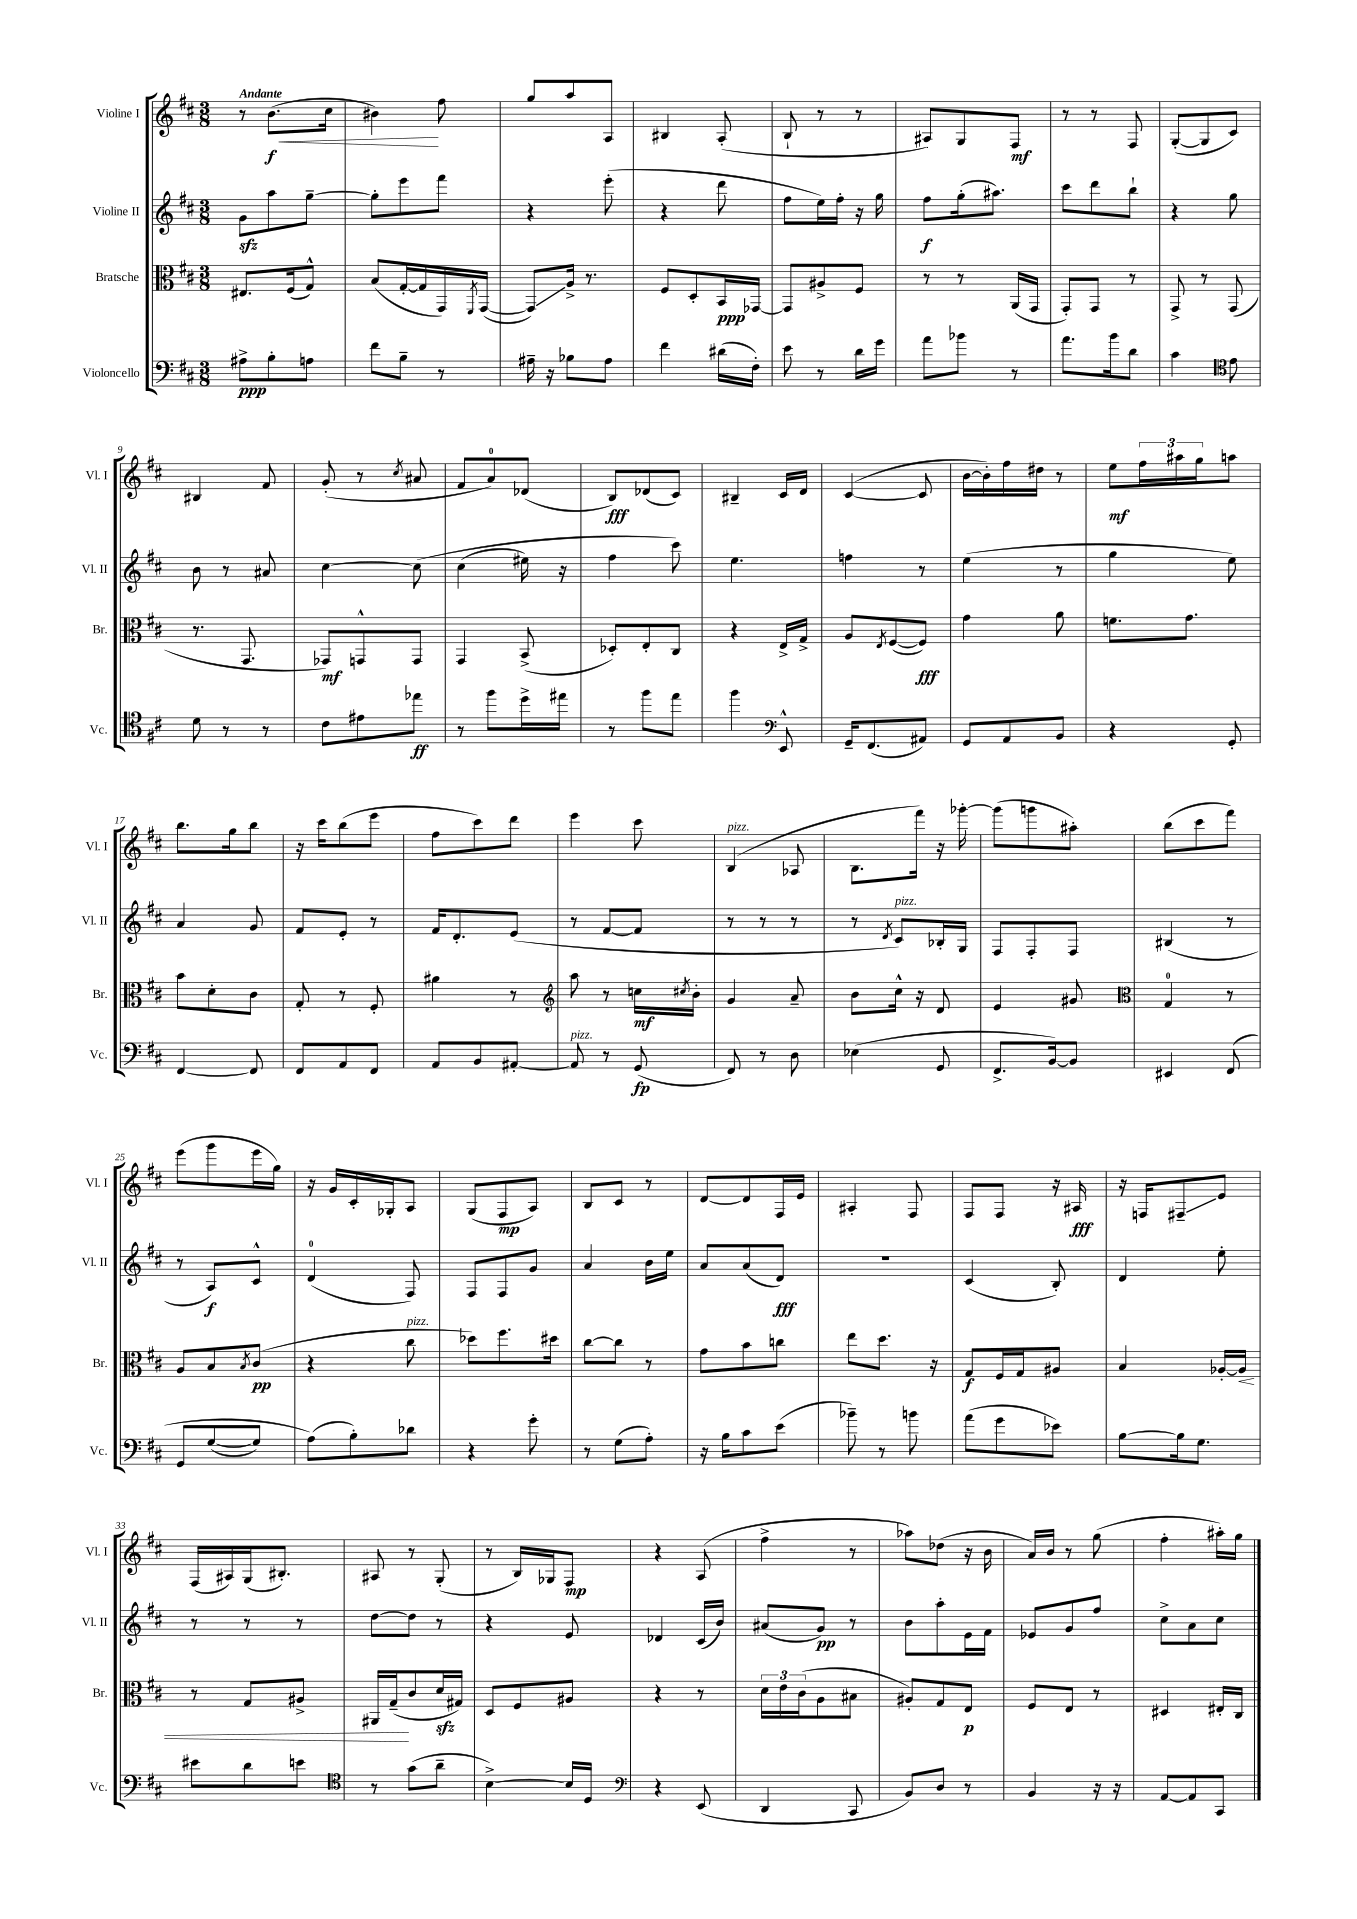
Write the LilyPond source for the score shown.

<<
\new StaffGroup <<
\new Staff = "s0" \with { instrumentName = "Violine I" shortInstrumentName = "Vl. I" } {
    \clef treble \key d \major \numericTimeSignature \time 3/8 \tempo "Andante"
    r8 b'8.\f\<( cis''16 |
    bis'4\!) fis''8 |
    g''8 a''8 a8 |
    bis4 a8-.( |
    b8-! r8 r8 |
    ais8) g8 fis8\mf |
    r8 r8 fis8 |
    g8~-.( g8 cis'8) |
    bis4 fis'8 |
    g'8-.( r8 \acciaccatura { cis''8 } ais'8 |
    fis'8 a'8-0) des'8( |
    b8\fff) des'8( cis'8) |
    bis4-- cis'16 d'16 |
    cis'4~( cis'8 |
    b'16~ b'16-.) fis''16 dis''16 r8 |
    e''8\mf \tuplet 3/2 { fis''16 ais''16 g''16 } a''8 |
    b''8. g''16 b''8 |
    r16 cis'''16 b''8( e'''8 |
    fis''8 cis'''8) d'''8 |
    e'''4 cis'''8 |
    b4^\markup { \italic "pizz." }( aes8 |
    b8. fis'''16) r16 ges'''16~-. |
    ges'''8( g'''8 ais''8-.) |
    b''8( cis'''8 fis'''8) |
    e'''8( g'''8 e'''16 g''16) |
    r16 g'16 cis'16-. ges16-. a8 |
    g8( fis8\mp a8) |
    b8 cis'8 r8 |
    d'8~ d'8 fis16 e'16 |
    ais4-. fis8 |
    fis8 fis8 r16 ais16\fff |
    r16 f16 fis8--\glissando e'8 |
    fis16( ais16) g16( bis8.-.) |
    ais8 r8 g8-.( |
    r8 b16) ges16 fis8\mp |
    r4 a8( |
    fis''4-> r8 |
    aes''8) des''8( r16 b'16 |
    a'16) b'16 r8 g''8( |
    fis''4-. ais''16-.) g''16 \bar "|." |
}
\new Staff = "s1" \with { instrumentName = "Violine II" shortInstrumentName = "Vl. II" } {
    \clef treble \key d \major \numericTimeSignature \time 3/8
    g'8\sfz a''8 g''8~-- |
    g''8-. e'''8 fis'''8 |
    r4 e'''8-.( |
    r4 d'''8 |
    fis''8 e''16) fis''16-. r16 g''16 |
    fis''8\f g''16-.( ais''8.) |
    cis'''8 d'''8 b''8-! |
    r4 g''8 |
    b'8 r8 ais'8 |
    cis''4~ cis''8\( |
    cis''4( eis''16) r16 |
    fis''4 cis'''8\) |
    e''4. |
    f''4 r8 |
    e''4( r8 |
    g''4 e''8) |
    a'4 g'8 |
    fis'8 e'8-. r8 |
    fis'16 d'8.-. e'8( |
    r8 fis'8~ fis'8 |
    r8 r8 r8 |
    r8 \acciaccatura { d'8 } cis'8^\markup { \italic "pizz." }) bes16-. g16 |
    fis8 fis8-. fis8 |
    bis4( r8 |
    r8 a8\f) cis'8-^ |
    d'4-0( fis8) |
    fis8 fis8 g'8 |
    a'4 b'16 e''16 |
    a'8 a'8( d'8\fff) |
    R4. |
    cis'4( b8-.) |
    d'4 e''8-. |
    r8 r8 r8 |
    d''8~ d''8 r8 |
    r4 e'8 |
    des'4 cis'16( b'16) |
    ais'8( g'8\pp) r8 |
    b'8 a''8-. e'16 fis'16 |
    ees'8 g'8 fis''8 |
    cis''8-> a'8 cis''8 \bar "|." |
}
\new Staff = "s2" \with { instrumentName = "Bratsche" shortInstrumentName = "Br." } {
    \clef alto \key d \major \numericTimeSignature \time 3/8
    eis8. fis16( g8-^) |
    b8( g16~-. g16 g,16) \acciaccatura { fis,8 } g,16~( |
    g,8\glissando) a16-> r8. |
    fis8 d8-. b,16\ppp ges,16~ |
    ges,8 ais8-> fis8 |
    r8 r8 a,16( g,16 |
    g,8-.) g,8 r8 |
    g,8-> r8 g,8( |
    r8. g,8. |
    ges,8\mf) g,8-^ g,8 |
    g,4 b,8->( |
    des8-.) e8-. cis8 |
    r4 e16-> g16-> |
    a8 \acciaccatura { e8 } fis8~( fis8\fff) |
    g'4 a'8 |
    f'8. g'8. |
    b'8 d'8-. cis'8 |
    g8-. r8 fis8-. |
    ais'4 r8 |
    \clef treble a''8 r8 c''16\mf \acciaccatura { cis''8 } b'16-. |
    g'4 a'8-- |
    b'8 cis''16-^ r16 d'8 |
    e'4 gis'8 |
    \clef alto g4-0 r8 |
    a8 b8 \acciaccatura { b8 } cis'8\pp( |
    r4 cis''8^\markup { \italic "pizz." } |
    des''8) fis''8. dis''16 |
    cis''8~ cis''8 r8 |
    g'8 b'8 c''8 |
    e''8 d''8. r16 |
    g8\f fis16 g16 ais8 |
    b4 aes16~-. aes16\< |
    r8 g8 ais8-> |
    ais,16 g16--\!( cis'8 d'16\sfz gis16) |
    d8 fis8 ais8 |
    r4 r8 |
    \tuplet 3/2 { d'16 e'16 cis'16( } a8 bis8 |
    ais8-.) g8 e8\p |
    fis8 e8 r8 |
    dis4 eis16-. cis16 \bar "|." |
}
\new Staff = "s3" \with { instrumentName = "Violoncello" shortInstrumentName = "Vc." } {
    \clef bass \key d \major \numericTimeSignature \time 3/8
    ais8->\ppp b8-. a8 |
    fis'8 b8-- r8 |
    ais16-- r16 bes8 ais8 |
    fis'4 dis'16( fis16-.) |
    e'8 r8 d'16 g'16 |
    a'8 bes'8 r8 |
    a'8. b'16 d'8 |
    cis'4 \clef tenor e'8 |
    d'8 r8 r8 |
    cis'8 eis'8 ees''8\ff |
    r8 fis''8 d''16-> eis''16 |
    r8 fis''8 e''8 |
    fis''4 \clef bass e,8-^ |
    g,16-- fis,8.( ais,8) |
    g,8 a,8 b,8 |
    r4 g,8-. |
    fis,4~ fis,8 |
    fis,8 a,8 fis,8 |
    a,8 b,8 ais,8~-. |
    ais,8^\markup { \italic "pizz." } r8 g,8\fp( |
    fis,8) r8 d8 |
    ees4( g,8 |
    fis,8.-> b,16~) b,8 |
    eis,4 fis,8\( |
    g,8 g8~( g8) |
    a8(\) b8-.) des'8 |
    r4 g'8-. |
    r8 g8( a8-.) |
    r16 b16 cis'8 e'8( |
    bes'8--) r8 b'8 |
    a'8( g'8 ees'8) |
    b8~ b16 g8. |
    eis'8 d'8 e'8 |
    \clef tenor r8 g'8( a'8-- |
    b4~->) b16 d16 |
    \clef bass r4 e,8( |
    d,4 cis,8 |
    b,8) d8 r8 |
    b,4 r16 r16 |
    a,8~ a,8 cis,8 \bar "|." |
}
>>
>>
